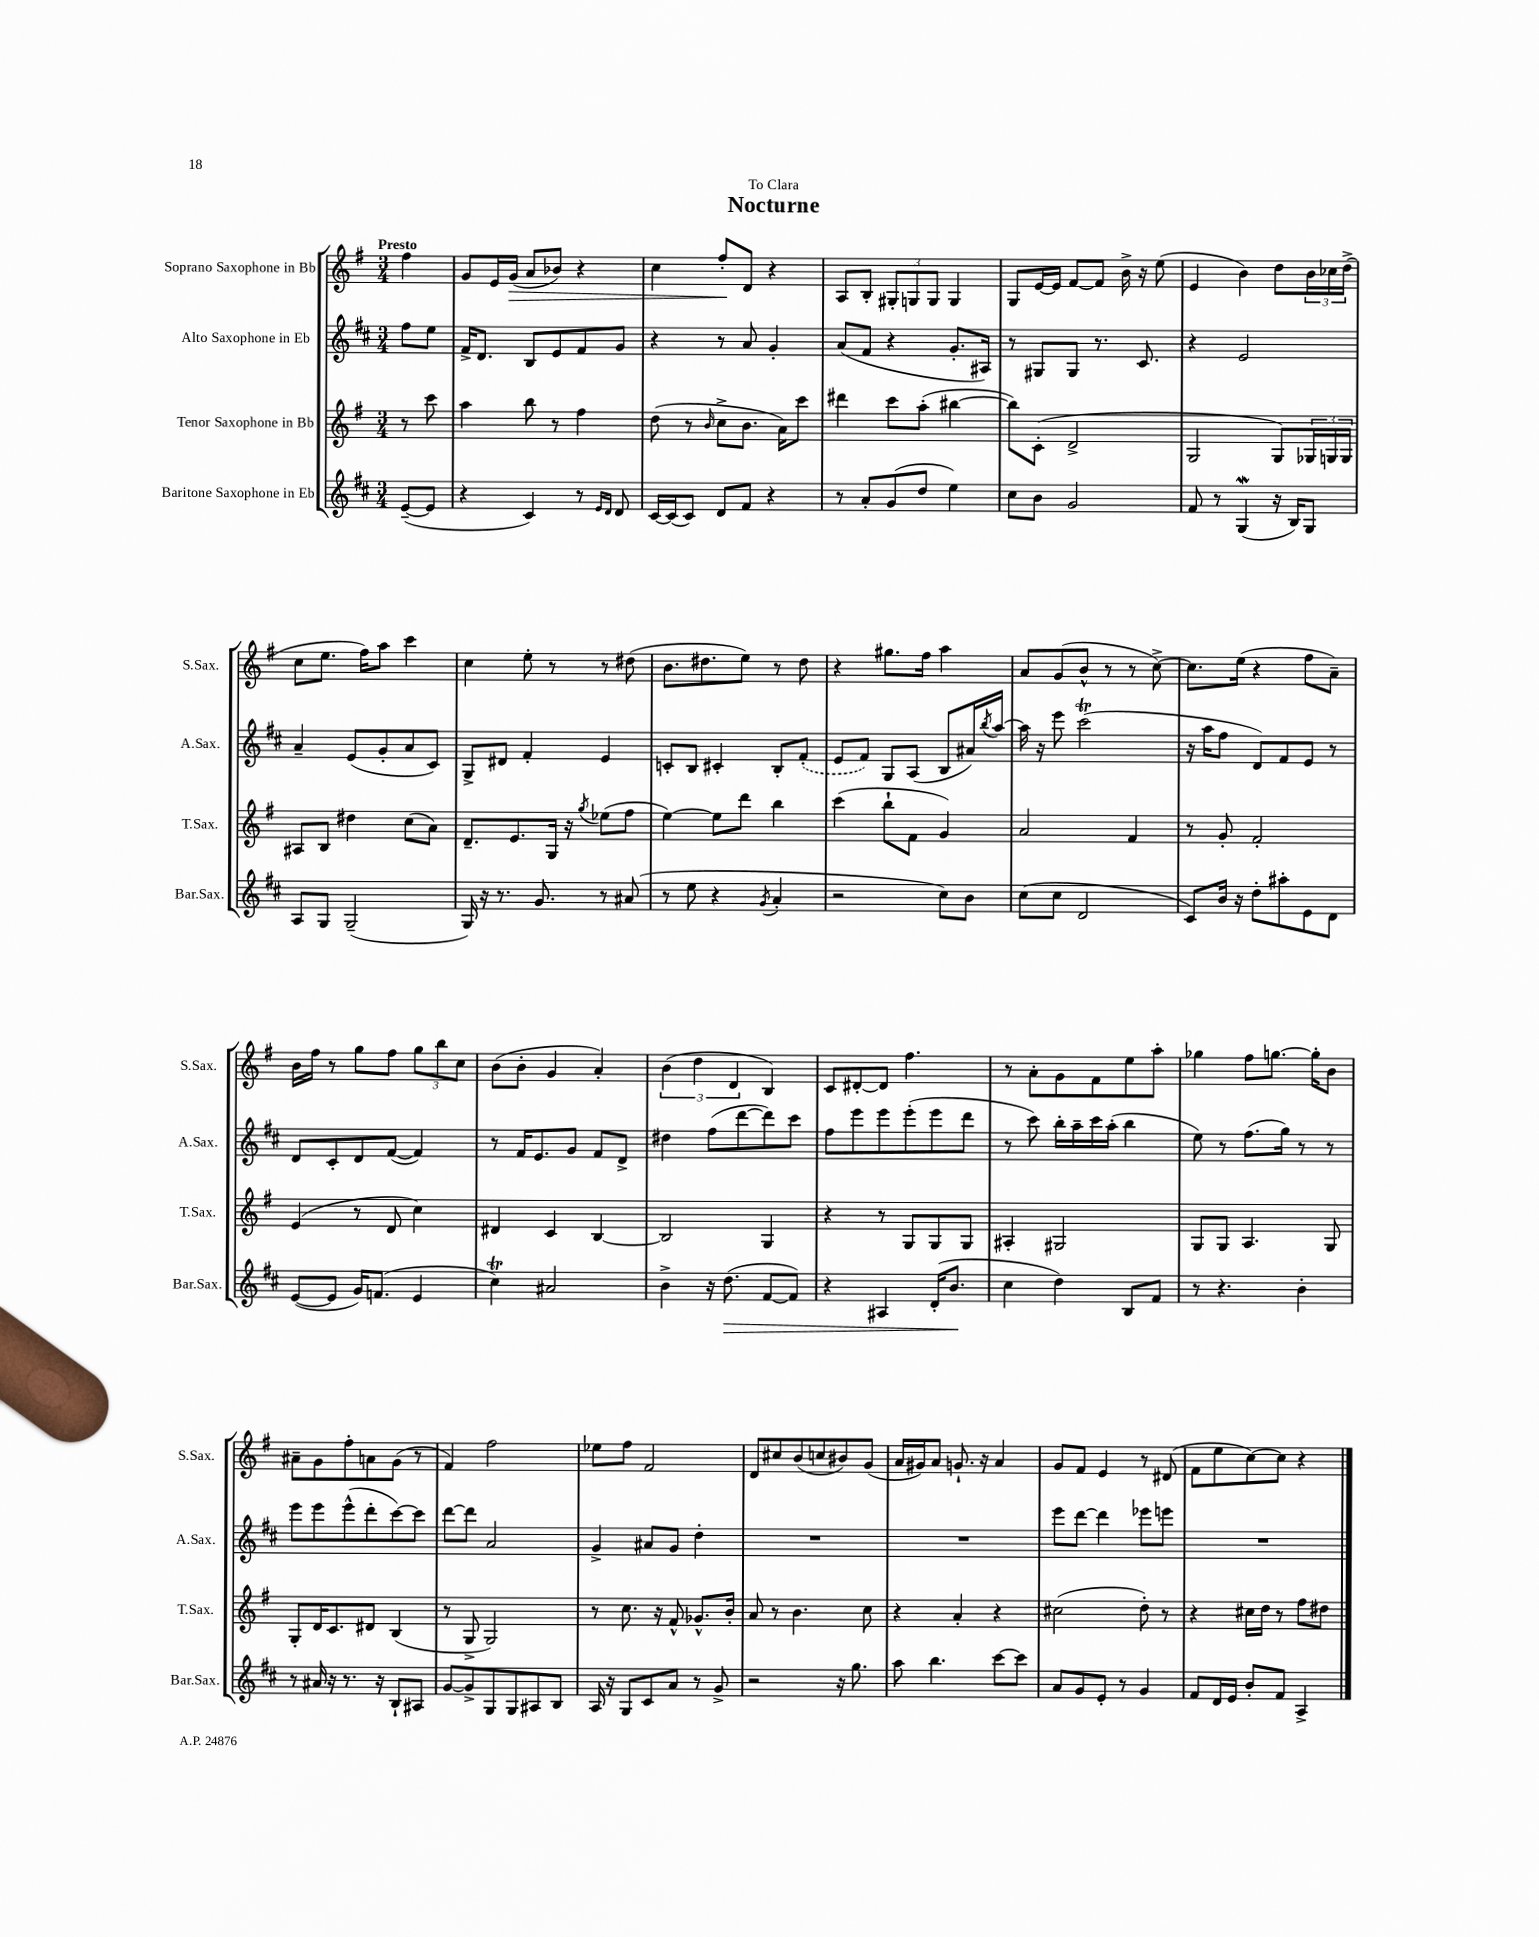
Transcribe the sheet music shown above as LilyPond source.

\header { title = "Nocturne" dedication = "To Clara" }
<<
\new StaffGroup <<
\new Staff = "s0" \with { instrumentName = "Soprano Saxophone in Bb" shortInstrumentName = "S.Sax." } {
    \clef treble \key g \major \numericTimeSignature \time 3/4 \partial 4 \tempo "Presto"
    fis''4 |
    g'8 e'16 g'16\>( a'8 bes'8) r4 |
    c''4 fis''8-.\! d'8 r4 |
    a8 b8-. \tuplet 3/2 { gis8-. g8 g8 } g4 |
    g8 e'16~ e'16 fis'8~ fis'8 b'16-> r16 e''8( |
    e'4 b'4) d''8 \tuplet 3/2 { b'16 ces''16 d''16->( } |
    c''8 e''8. fis''16) a''8 c'''4 |
    c''4 e''8-. r8 r8 dis''8( |
    b'8. dis''8. e''8) r8 dis''8 |
    r4 gis''8. fis''16 a''4 |
    a'8 g'8( b'8-^ r8 r8 c''8~->) |
    c''8. e''16( r4 fis''8 a'8--) |
    b'16 fis''16 r8 g''8 fis''8 \tuplet 3/2 { g''8 b''8 c''8 } |
    b'8( b'8-. g'4 a'4-.) |
    \tuplet 3/2 { b'4( d''4 d'4 } b4) |
    c'8 dis'8~-. dis'8 fis''4. |
    r8 a'8-. g'8 fis'8 e''8 a''8-. |
    ges''4 fis''8 g''8.~ g''16-. b'8 |
    ais'8-- g'8 fis''8-. a'8 g'8( r8 |
    fis'4) fis''2 |
    ees''8 fis''8 fis'2 |
    d'8 cis''8 b'8( c''8 bis'8) g'8( |
    a'16 gis'16) a'8 g'8.-! r16 a'4 |
    g'8 fis'8 e'4 r8 dis'8( |
    fis'8 e''8 c''8~) c''8 r4 \bar "|." |
}
\new Staff = "s1" \with { instrumentName = "Alto Saxophone in Eb" shortInstrumentName = "A.Sax." } {
    \clef treble \key d \major \numericTimeSignature \time 3/4 \partial 4
    fis''8 e''8 |
    fis'16-> d'8. b8 e'8 fis'8 g'8 |
    r4 r8 a'8 g'4-. |
    a'8( fis'8 r4 g'8.-. ais16) |
    r8 gis8 gis8 r8. cis'8. |
    r4 e'2 |
    a'4-- e'8( g'8-. a'8 cis'8) |
    g8-> dis'8 fis'4-. e'4 |
    c'8-. b8 cis'4-. b8-. \once \slurDashed fis'8-.( |
    e'8 fis'8) g8 a8( b8 ais'16) \acciaccatura { b''8 } a''16~ |
    a''16 r16 e'''8 cis'''2\trill( |
    r16 a''16 fis''8 d'8) fis'8 e'8 r8 |
    d'8 cis'8-. d'8 fis'8~( fis'4) |
    r8 fis'16 e'8. g'8 fis'8 d'8-> |
    dis''4 fis''8( d'''8~ d'''8) cis'''8 |
    fis''8 e'''8 e'''8 e'''8-.( e'''8 d'''8 |
    r8 cis'''8) b''16-. a''16-- cis'''16 a''16-.( b''4 |
    e''8) r8 fis''8.( g''16) r8 r8 |
    e'''8 e'''8 e'''8-^( d'''8-. cis'''8~) cis'''8 |
    d'''8~ d'''8 a'2 |
    g'4-> ais'8 g'8 d''4-. |
    R2. |
    R2. |
    e'''8 d'''8~ d'''4 ees'''8 e'''8 |
    R2. \bar "|." |
}
\new Staff = "s2" \with { instrumentName = "Tenor Saxophone in Bb" shortInstrumentName = "T.Sax." } {
    \clef treble \key g \major \numericTimeSignature \time 3/4 \partial 4
    r8 c'''8 |
    a''4 b''8 r8 fis''4 |
    d''8( r8 \grace { b'16 } c''8-> b'8. a'16) c'''8 |
    dis'''4 c'''8 a''8-.( bis''4~ |
    bis''8) c'8-.( d'2-> |
    g2 g8) \tuplet 3/2 { ges16 g16 g16 } |
    ais8 b8 dis''4 c''8( a'8) |
    d'8.-- e'8. g16 r16 \acciaccatura { g''8 } ees''8( fis''8 |
    e''4~) e''8 d'''8 b''4 |
    c'''4( b''8-! fis'8 g'4) |
    a'2 fis'4 |
    r8 g'8-. fis'2-. |
    e'4( r8 d'8 c''4) |
    dis'4 c'4 b4~ |
    b2 g4 |
    r4 r8 g8 g8 g8 |
    ais4-. gis2 |
    g8 g8 a4. g8 |
    g8-. d'16 c'8. dis'8 b4( |
    r8 g8-> g2) |
    r8 c''8. r16 fis'8-^ ges'8.-^ b'16-. |
    a'8 r8 b'4. c''8 |
    r4 a'4-. r4 |
    cis''2( d''8-.) r8 |
    r4 cis''16 d''16 r8 fis''8 dis''8 \bar "|." |
}
\new Staff = "s3" \with { instrumentName = "Baritone Saxophone in Eb" shortInstrumentName = "Bar.Sax." } {
    \clef treble \key d \major \numericTimeSignature \time 3/4 \partial 4
    e'8~--( e'8 |
    r4 cis'4) r8 \grace { e'16 d'16 } d'8 |
    cis'16~ cis'16( cis'8) d'8 fis'8 r4 |
    r8 a'8-. g'8( d''8 e''4) |
    cis''8 b'8 g'2 |
    fis'8 r8 g4\mordent( r16 b16) g8 |
    a8 g8 g2--( |
    g16) r16 r8. g'8. r8 ais'8( |
    r8 e''8 r4 \acciaccatura { g'8 } a'4-. |
    r2 cis''8) b'8 |
    cis''8( cis''8 d'2 |
    cis'8) b'16 r16 d''8-. ais''8-. e'8 d'8 |
    e'8~( e'8 g'16) f'8.( e'4 |
    cis''4\trill) ais'2 |
    b'4-> r16 d''8.\>( fis'8~ fis'8) |
    r4 ais4 d'16-.( b'8.\! |
    cis''4 d''4) b8 fis'8 |
    r8 r4. b'4-. |
    r8 ais'16 r16 r8. r16 b8-! ais8 |
    g'8~ g'8-> g8 g8 ais8 b8 |
    a16 r16 g8 cis'8 a'8 r8 g'8-> |
    r2 r16 g''8. |
    a''8 b''4. cis'''8~ cis'''8 |
    a'8 g'8 e'8-. r8 g'4 |
    fis'8 d'16 e'16 b'8-. fis'8 a4-> \bar "|." |
}
>>
>>
\layout { \context { \Score \remove "Bar_number_engraver" } }
